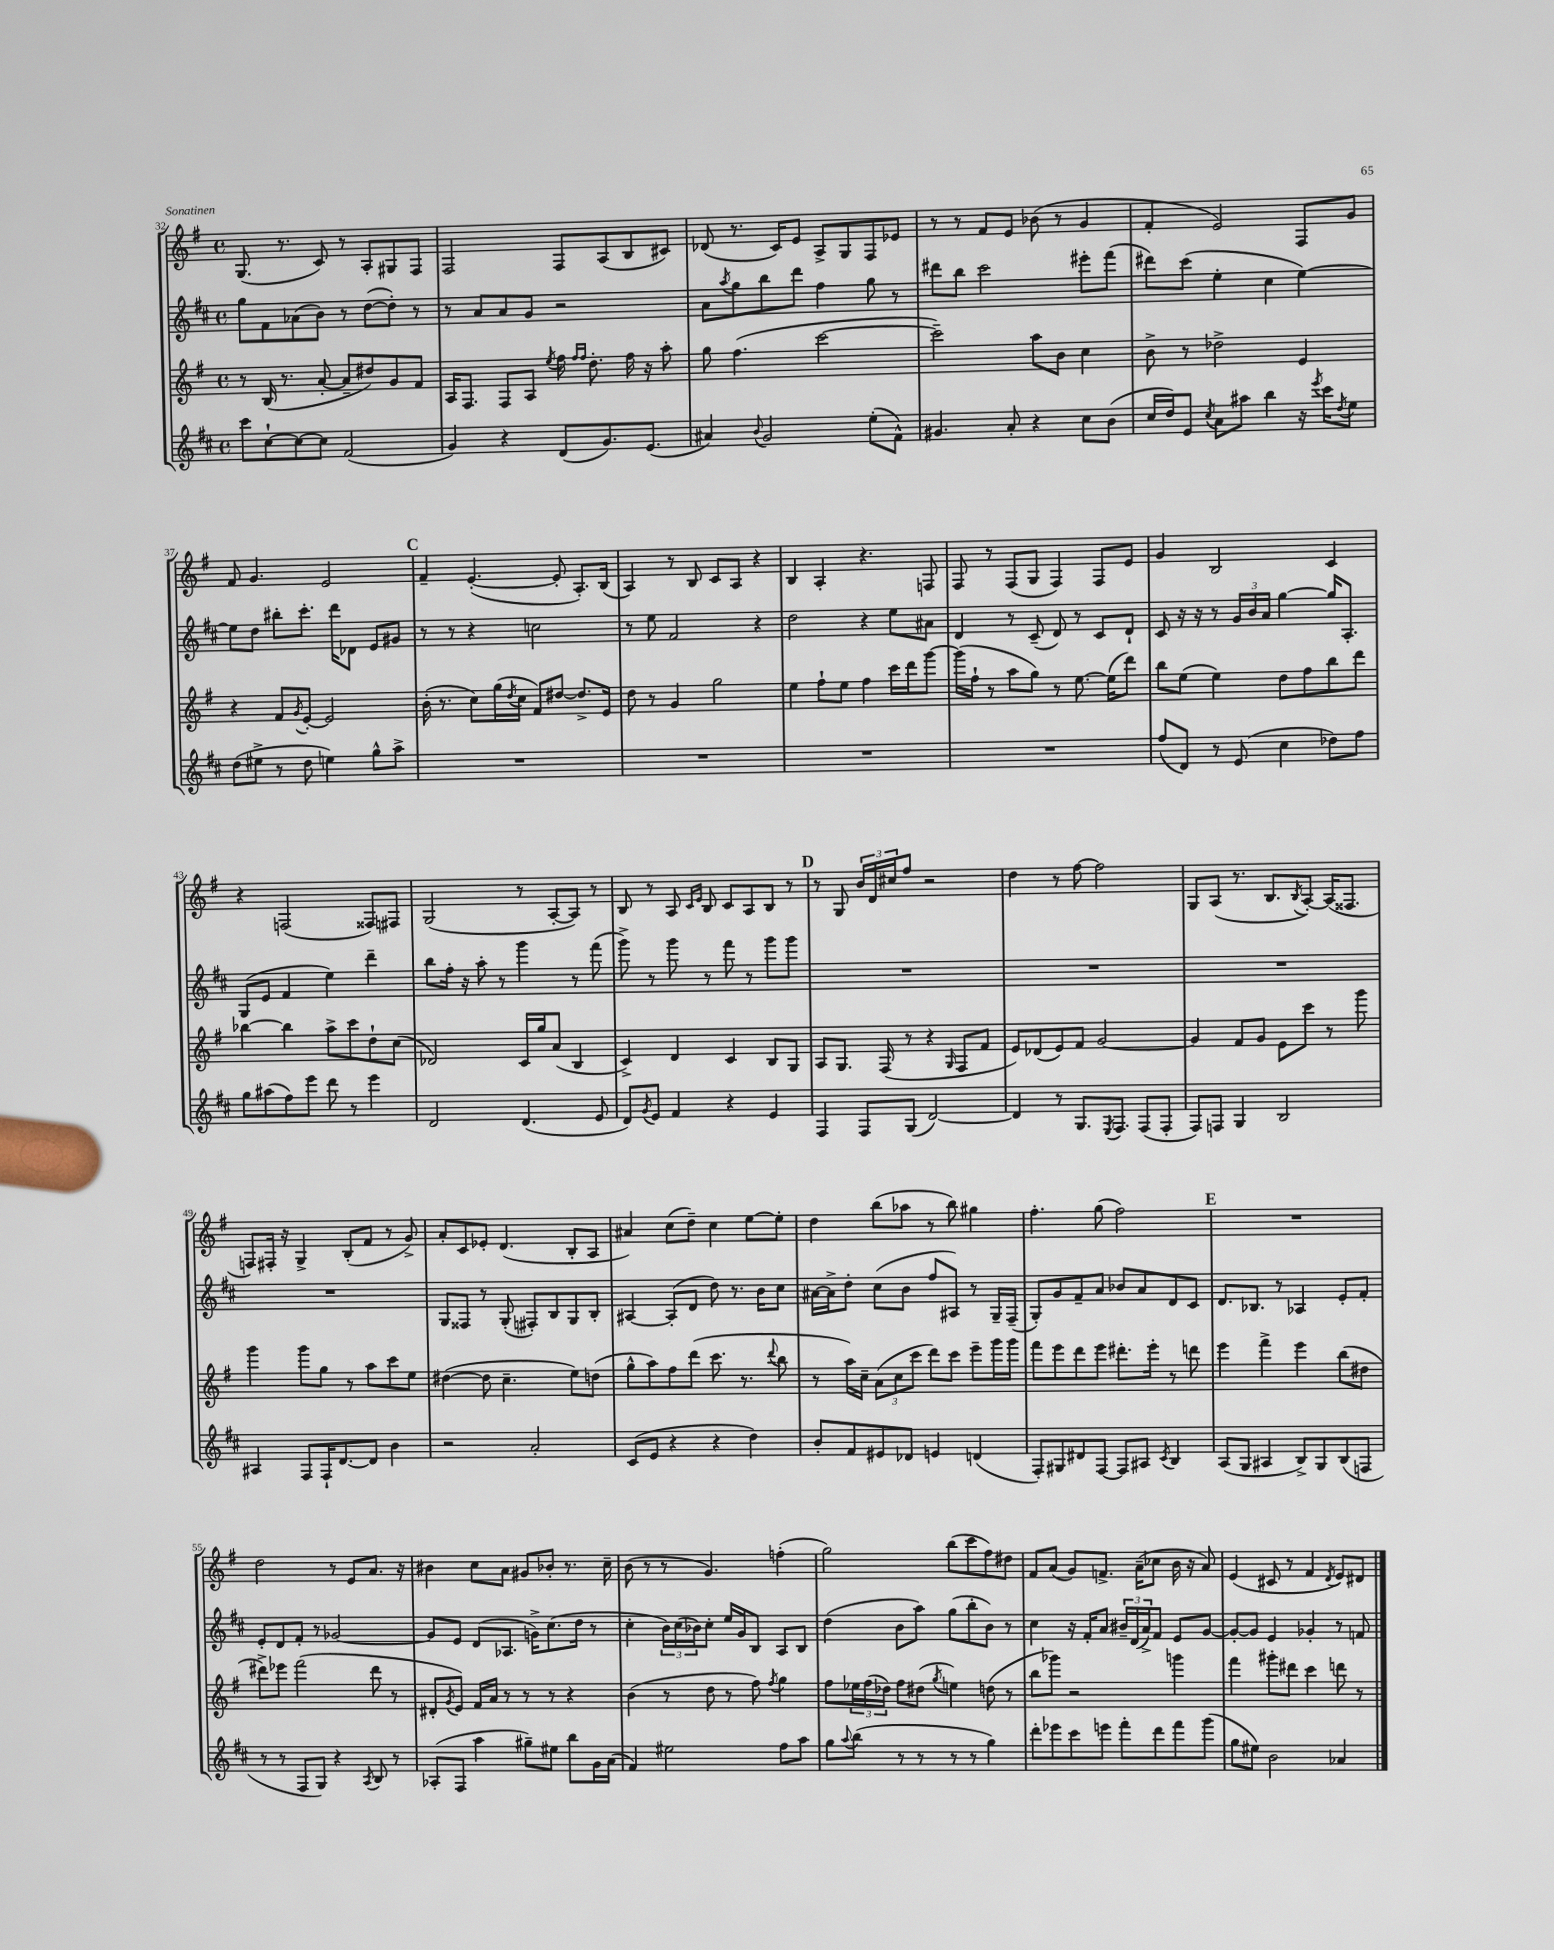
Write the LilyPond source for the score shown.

<<
\new StaffGroup <<
\new Staff = "s0" {
    \clef treble \key g \major \defaultTimeSignature \time 4/4
    g8.( r8. c'8) r8 a8-. gis8 fis8 |
    fis2 fis8 a8( b8 cis'8) |
    des'8( r8. c'16) e'8 a8-> g8 fis8 ees'8 |
    r8 r8 fis'8 e'8 bes'8( r8 g'4 |
    fis'4-. e'2) fis8 g'8 |
    fis'8 g'4. e'2 |
    \mark \markup { \bold "C" } fis'4-- e'4.~-.( e'8-. a8.-.) b16( |
    a4) r8 b8 c'8 a8 r4 |
    b4 a4-. r4. f8 |
    fis8 r8 fis8( g8 fis4) fis8 e'8 |
    g'4 b2 c'4 |
    r4 f2( fisis8) fis8 |
    g2( r8 a8~-. a8) r8 |
    b8 r8 a8 \grace { c'16 e'16 } b8 c'8 a8 b8 r8 |
    \mark \markup { \bold "D" } r8 g8 \tuplet 3/2 { b'16 d'16 cis''16 } fis''8 r2 |
    d''4 r8 fis''8~ fis''2 |
    g8 a8( r8. b8. \acciaccatura { b8 } a8~-.) a16( fisis8. |
    f8) fis16-. r16 g4-> b8-.( fis'8 r8 g'8->) |
    a'8-. c'8 ees'8-. d'4.( b8-. a8 |
    ais'4) c''8( d''8--) c''4 e''8~ e''8-. |
    d''4 b''8( aes''8 r8 b''8) gis''4 |
    fis''4.-. g''8( fis''2) |
    \mark \markup { \bold "E" } R1 |
    d''2 r8 e'8 a'8. r16 |
    bis'4 c''8 a'8 gis'8 bes'8-. r8. c''16-- |
    b'8( r8 r8 g'4.) f''4-.( |
    g''2) b''8( c'''8 fis''8) dis''8 |
    fis'8 a'8( g'8) f'8.-> a'16--( ces''8 b'16 r16 a'8) |
    e'4( cis'8 r8 fis'4 \acciaccatura { d'8 } e'8) dis'8 \bar "|." |
}
\new Staff = "s1" {
    \clef treble \key d \major \defaultTimeSignature \time 4/4
    g''8 fis'8 aes'8( b'8) r8 d''8~( d''8-.) r8 |
    r8 a'8 a'8 g'8 r2 |
    a'8 \acciaccatura { a''8 } g''8 b''8 d'''8 fis''4 g''8 r8 |
    dis'''8 b''8 cis'''2 eis'''8-. fis'''8( |
    dis'''8) cis'''8( e''4-. cis''4 e''4~) |
    e''8 d''8 bis''8-. cis'''8.-. d'''16 des'8 e'8 gis'8 |
    \mark \markup { \bold "C" } r8 r8 r4 c''2 |
    r8 e''8 fis'2 r4 |
    d''2 r4 e''8 ais'8 |
    d'4 r8 cis'8--( d'8) r8 cis'8 d'8-! |
    cis'8 r16 r16 r8 \tuplet 3/2 { g'16 b'16 a'16 } g''4~ g''16 a8.-. |
    g8( e'8 fis'4 e''4) d'''4-- |
    b''8 fis''16-. r16 a''8-. r8 g'''4 r8 fis'''8( |
    g'''8->) r8 g'''8 r8 fis'''8 r8 g'''8 g'''8 |
    \mark \markup { \bold "D" } R1 |
    R1 |
    R1 |
    R1 |
    g8 fisis8 r8 g8-.( fis8-.) b8 g8 b8-. |
    ais4~ ais8-.( d'8 d''8) r8. b'16 cis''8 |
    ais'16~ ais'16-> d''8-. cis''8( b'8 fis''8 ais8) r8 g16-- fis16--( |
    g8-.) g'8 fis'8-- a'8 bes'8 a'8 d'8 cis'8 |
    \mark \markup { \bold "E" } d'8. bes8. r8 aes4 e'8-. fis'8-. |
    e'8-. d'8 fis'8-. r8 ges'2~ |
    ges'8 e'8 d'8( aes8. g'16->) cis''8.( d''16 r8 |
    cis''4-. \tuplet 3/2 { b'16) cis''16( bes'16) } cis''8-. e''16 g'16 b8 a8 b8 |
    d''4( b'8 a''8) g''8( b''8-. b'8) r8 |
    cis''4 r16 fis'16-. a'8 \tuplet 3/2 { bis'16-- d'16( a'16->) } fis'8 e'8 g'8~ |
    g'8~-. g'8 e'4 ges'4-. r8 f'8 \bar "|." |
}
\new Staff = "s2" {
    \clef treble \key g \major \defaultTimeSignature \time 4/4
    r8 b16( r8. a'8~-. a'8-- dis''8) g'8 fis'8 |
    a16 fis8. fis8 a8 \acciaccatura { e''8 } fis''16 \grace { fis''16 fis''16 } d''8.-. fis''16 r16 a''8-. |
    g''8 fis''4.( c'''2~ |
    c'''2--) a''8 b'8 c''4 |
    b'8-> r8 des''2-> e'4 |
    r4 fis'8 \acciaccatura { g'8 } e'8~-. e'2 |
    \mark \markup { \bold "C" } b'16-.( r8. c''8) g''16( \acciaccatura { d''8 } c''16 fis'8) dis''8~ dis''8.-> e'16 |
    d''8 r8 g'4 g''2 |
    e''4 fis''8-! e''8 fis''4 c'''16 d'''16 g'''8~ |
    g'''16( fis''16-! r8 a''8 g''8) r8 e''8.~ e''16( d'''8) |
    b''8 e''8( e''4) d''8 fis''8 b''8 d'''8 |
    bes''4~ bes''4 a''8-> c'''8 d''8-! c''8( |
    des'2) c'16 g''16 a'8( b4 |
    c'4->) d'4 c'4 b8 g8 |
    \mark \markup { \bold "D" } a8 g8. fis16( r8 r4 \grace { g16 } fis8 fis'8 |
    e'8) des'8( e'8) fis'8 g'2~ |
    g'4 fis'8 g'8 e'8 c'''8 r8 g'''8 |
    g'''4 g'''8 g''8 r8 a''8 c'''8 e''8 |
    dis''4~( dis''8 c''4.-- e''8) d''8( |
    g''8-^ a''8) fis''8 d'''8( c'''8. r8. \appoggiatura { d'''8 } b''8 |
    r8 a''16) c''16-- \tuplet 3/2 { a'8( c''8 c'''8 } d'''8) c'''8 e'''8-- g'''16 g'''16 |
    fis'''8 e'''8 d'''8 e'''8 dis'''8.-. e'''16-. r8 d'''8 |
    \mark \markup { \bold "E" } e'''4 fis'''4-> e'''4 b''8( dis''8 |
    dis'''8->) ees'''8 fis'''2( dis'''8 r8 |
    dis'8-. \acciaccatura { g'8 } e'8) fis'16 a'16 r8 r8 r8 r4 |
    b'4( r8 d''8 r8 fis''8) \acciaccatura { fis''8 } g''4 |
    fis''8 \tuplet 3/2 { ees''16 fis''16( des''16) } fis''8 dis''8( \acciaccatura { g''8 } e''4) d''8( r8 |
    b''8 ges'''8) r2 g'''4 |
    fis'''4 gis'''8-. dis'''8 c'''4 d'''8 r8 \bar "|." |
}
\new Staff = "s3" {
    \clef treble \key d \major \defaultTimeSignature \time 4/4
    cis'''8 cis''8~-! cis''8~ cis''8 fis'2( |
    g'4) r4 d'8( g'8.) e'8.( |
    ais'4) \appoggiatura { b'8 } g'2 e''8-.( fis'8-^) |
    gis'4. a'8-. r4 cis''8 b'8( |
    cis''16 d''16) e'8 \acciaccatura { cis''8 } a'8 ais''8 b''4 r16 \acciaccatura { e'''8 } cis'''16 \acciaccatura { d''8 } e''8 |
    d''8( eis''8-> r8 d''8 e''4) g''8-^ a''8-> |
    \mark \markup { \bold "C" } R1 |
    R1 |
    R1 |
    R1 |
    fis''8( d'8) r8 e'8( cis''4 des''8) fis''8 |
    g''8 ais''8( fis''8) e'''8 d'''8 r8 e'''4 |
    d'2 d'4.( e'8 |
    d'8) \acciaccatura { g'8 } e'8 fis'4 r4 e'4 |
    \mark \markup { \bold "D" } fis4 fis8 g8( d'2~) |
    d'4 r8 g8. \acciaccatura { e8 } fis8. fis8( fis8-. |
    fis8) f8 g4 b2 |
    ais4 fis8 fis16-! d'8.~ d'8 b'4 |
    r2 a'2-. |
    cis'8( e'8 r4 r4 d''4) |
    b'8-. fis'8 eis'8 des'8 e'4 d'4( |
    fis8-.) gis8 dis'8 fis8~ fis8 ais8 \acciaccatura { cis'8 } b4 |
    \mark \markup { \bold "E" } a8( g8 ais4 b8->) g8 b8( f8 |
    r8 r8 fis8 g8) r4 \acciaccatura { a8 } b8 r8 |
    aes8-.( fis8 a''4 gis''8--) eis''8 b''8 g'16 a'16( |
    fis'4) eis''2 fis''8 a''8 |
    g''8 \appoggiatura { a''8 } b''8( r8 r8 r8 r8 g''4) |
    d'''8-. ees'''8 cis'''8 e'''8 fis'''8-. d'''8 fis'''8 g'''8( |
    g''8 eis''8) b'2 aes'4 \bar "|." |
}
>>
>>
\layout { \context { \Score currentBarNumber = #32 } }
